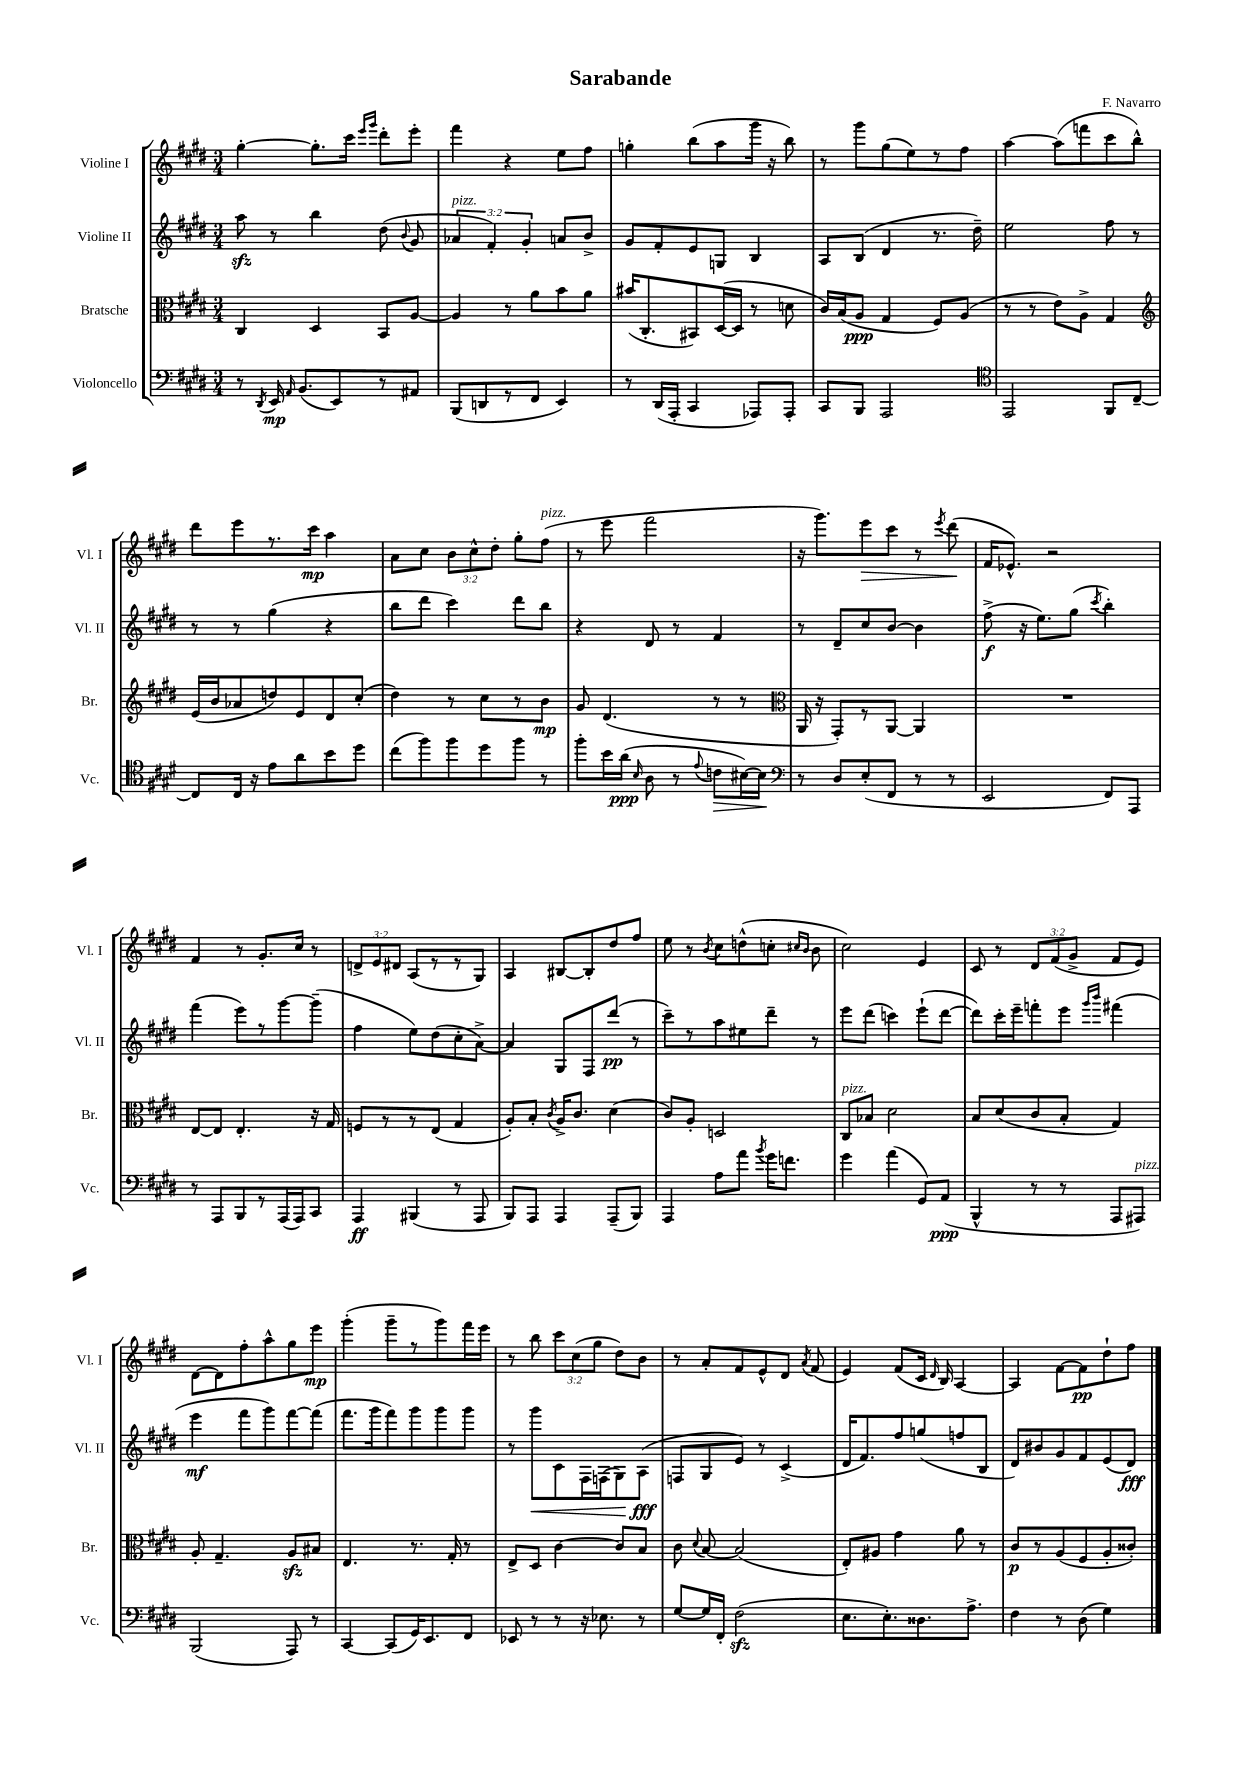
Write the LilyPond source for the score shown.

\header { title = "Sarabande" composer = "F. Navarro" }
<<
\new StaffGroup <<
\new Staff = "s0" \with { instrumentName = "Violine I" shortInstrumentName = "Vl. I" } {
    \clef treble \key e \major \numericTimeSignature \time 3/4 \override Staff.TupletNumber.text = #tuplet-number::calc-fraction-text
    \autoBeamOff gis''4~-. gis''8.[-. cis'''16] \grace { e'''16[ gis'''16] } dis'''8[-. e'''8]-. |
    fis'''4 r4 e''8[ fis''8] |
    g''4-. b''8[( a''8 gis'''16] r16 b''8) |
    r8 gis'''8[ gis''8( e''8) r8 fis''8] |
    a''4~ a''8[( f'''8 cis'''8 b''8]-^) |
    dis'''8[ e'''8 r8. cis'''16]\mp a''4 |
    a'8[ cis''8] \tuplet 3/2 { b'8[ cis''8-^ dis''8]-. } gis''8[-. fis''8]^\markup { \italic "pizz." }( |
    r8 e'''8 fis'''2 |
    r16 gis'''8.[) e'''8\> cis'''8] r8 \acciaccatura { e'''8 } dis'''8\!( |
    fis'16[ ees'8.]-^) r2 |
    fis'4 r8 gis'8.[-. cis''16] r8 |
    \tuplet 3/2 { d'8[-> e'8 dis'8] } a8[( r8 r8 gis8]) |
    a4 bis8[~ bis8-. dis''8 fis''8] |
    e''8 r8 \acciaccatura { b'8 } cis''8[ d''8-^( c''8]-. \grace { cis''16[ b'16] } b'8 |
    cis''2) e'4 |
    cis'8 r8 \tuplet 3/2 { dis'8[ fis'8( gis'8]-> } fis'8[ e'8]) |
    dis'8[~ dis'8 fis''8-. a''8-^ gis''8 e'''8]\mp |
    gis'''4-.( gis'''8[-- r8 gis'''8) fis'''16 e'''16] |
    r8 b''8 \tuplet 3/2 { cis'''8[ cis''8( gis''8] } dis''8[) b'8] |
    r8 a'8[-. fis'8 e'8-^ dis'8] \acciaccatura { a'8 } fis'8( |
    e'4) fis'8[( cis'16] \grace { dis'16 } b16) a4~ |
    a4 fis'8[~ fis'8\pp dis''8-! fis''8] \bar "|." |
}
\new Staff = "s1" \with { instrumentName = "Violine II" shortInstrumentName = "Vl. II" } {
    \clef treble \key e \major \numericTimeSignature \time 3/4 \override Staff.TupletNumber.text = #tuplet-number::calc-fraction-text
    \autoBeamOff a''8\sfz r8 b''4 dis''8( \appoggiatura { b'8 } gis'8 |
    \tuplet 3/2 { aes'4^\markup { \italic "pizz." } fis'4-.) gis'4-. } a'8[ b'8]-> |
    gis'8[ fis'8-. e'8 g8] b4 |
    a8[ b8]( dis'4 r8. dis''16--) |
    e''2 fis''8 r8 |
    r8 r8 gis''4( r4 |
    b''8[ dis'''8] cis'''4) dis'''8[ b''8] |
    r4 dis'8 r8 fis'4 |
    r8 dis'8[-- cis''8 b'8]~ b'4 |
    fis''8->\f( r16 e''8.[) gis''8]( \acciaccatura { cis'''8 } b''4-.) |
    fis'''4( e'''8[) r8 gis'''8~ gis'''8]--( |
    fis''4 e''8[) dis''8( cis''8-. a'8]~->) |
    a'4 gis8[ fis8 dis'''8]\pp( r8 |
    cis'''8[--) r8 a''8 eis''8 dis'''8]-- r8 |
    e'''8[ dis'''8]( c'''4) e'''8[-!( dis'''8]~ |
    dis'''8[) cis'''16-. e'''16-- f'''8-. e'''8] \grace { gis'''16[ b'''16] } fis'''4( |
    e'''4\mf fis'''8[ gis'''8) fis'''8~ fis'''8]( |
    fis'''8.[ gis'''16 fis'''8) gis'''8 gis'''8 gis'''8] |
    r8 gis'''8[\< cis'8 fis16 f16( gis8) a8]\fff\!( |
    f8[ gis8 e'8]) r8 cis'4->( |
    dis'16[ fis'8.) fis''8 g''8( f''8 b8] |
    dis'8[) bis'8 gis'8 fis'8 e'8( dis'8]\fff) \bar "|." |
}
\new Staff = "s2" \with { instrumentName = "Bratsche" shortInstrumentName = "Br." } {
    \clef alto \key e \major \numericTimeSignature \time 3/4
    \autoBeamOff cis4 dis4 b,8[ a8]~ |
    a4 r8 a'8[ b'8 a'8] |
    bis'16[( cis8.-. bis,8) dis16~( dis16] r8 d'8 |
    cis'16[) b16( a8]\ppp gis4 fis8[) a8]( |
    r8 r8 e'8[) a8]-> gis4 |
    \clef treble e'16[( b'16 aes'8 d''8) e'8 dis'8 cis''8]-.( |
    dis''4) r8 cis''8[ r8 b'8]\mp |
    gis'8 dis'4.( r8 r8 |
    \clef alto a,16 r16 gis,8[-.) r8 a,8]~ a,4 |
    R2. |
    e8[~ e8] e4.-. r16 gis16 |
    f8[ r8 r8 e8]( gis4 |
    a8[-.) b8]-. \acciaccatura { cis'8 } a16[-> cis'8.] dis'4( |
    cis'8[) a8]-. d2 |
    cis8[^\markup { \italic "pizz." } bes8] dis'2 |
    b8[ dis'8( cis'8 b8]-. gis4) |
    a8-. gis4.-- a8[\sfz bis8] |
    e4. r8. gis16-. r8 |
    e8[-> dis8] cis'4~ cis'8[ b8] |
    cis'8 \appoggiatura { dis'8 } b8~ b2( |
    e8[-.) ais8] gis'4 a'8 r8 |
    cis'8[\p r8 a8( fis8 a8-. cisis'8]-.) \bar "|." |
}
\new Staff = "s3" \with { instrumentName = "Violoncello" shortInstrumentName = "Vc." } {
    \clef bass \key e \major \numericTimeSignature \time 3/4
    \autoBeamOff r8 \acciaccatura { dis,8 } e,16\mp \grace { a,16 } b,8.[( e,8) r8 ais,8] |
    b,,8[( d,8 r8 fis,8] e,4) |
    r8 dis,16[( a,,16]-. cis,4 aes,,8[) aes,,8]-. |
    cis,8[ b,,8] a,,2 |
    \clef tenor e,2 fis,8[ cis8]~-- |
    cis8[ cis16] r16 e'8[ a'8 b'8 dis''8] |
    cis''8[( fis''8) fis''8 dis''8 fis''8] r8 |
    fis''8[-. b'16 a'16]\ppp( \grace { b16 } a8 r8 \appoggiatura { e'8 } c'8[\> bis16~) bis16]\! |
    \clef bass r8 dis8[ e8-.( fis,8] r8 r8 |
    e,2 fis,8[) a,,8] |
    r8 a,,8[ b,,8 r8 a,,16( a,,16) cis,8] |
    a,,4\ff bis,,4( r8 a,,8 |
    b,,8[) a,,8] a,,4 a,,8[--( b,,8]) |
    a,,4 a8[ a'8] \acciaccatura { b'8 } gis'16[ f'8.] |
    gis'4 a'4( gis,8[) a,8]\ppp( |
    b,,4-^ r8 r8 a,,8[ ais,,8]^\markup { \italic "pizz." }) |
    b,,2( a,,8) r8 |
    cis,4~ cis,8[( gis,16) e,8. fis,8] |
    ees,8 r8 r8 r16 ees8. r8 |
    gis8[~ gis16 fis,16]-. fis2\sfz( |
    e8.[ e8.-.) disis8. a8.]-> |
    fis4 r8 dis8( gis4) \bar "|." |
}
>>
>>
\layout { \context { \Score \remove "Bar_number_engraver" } }
